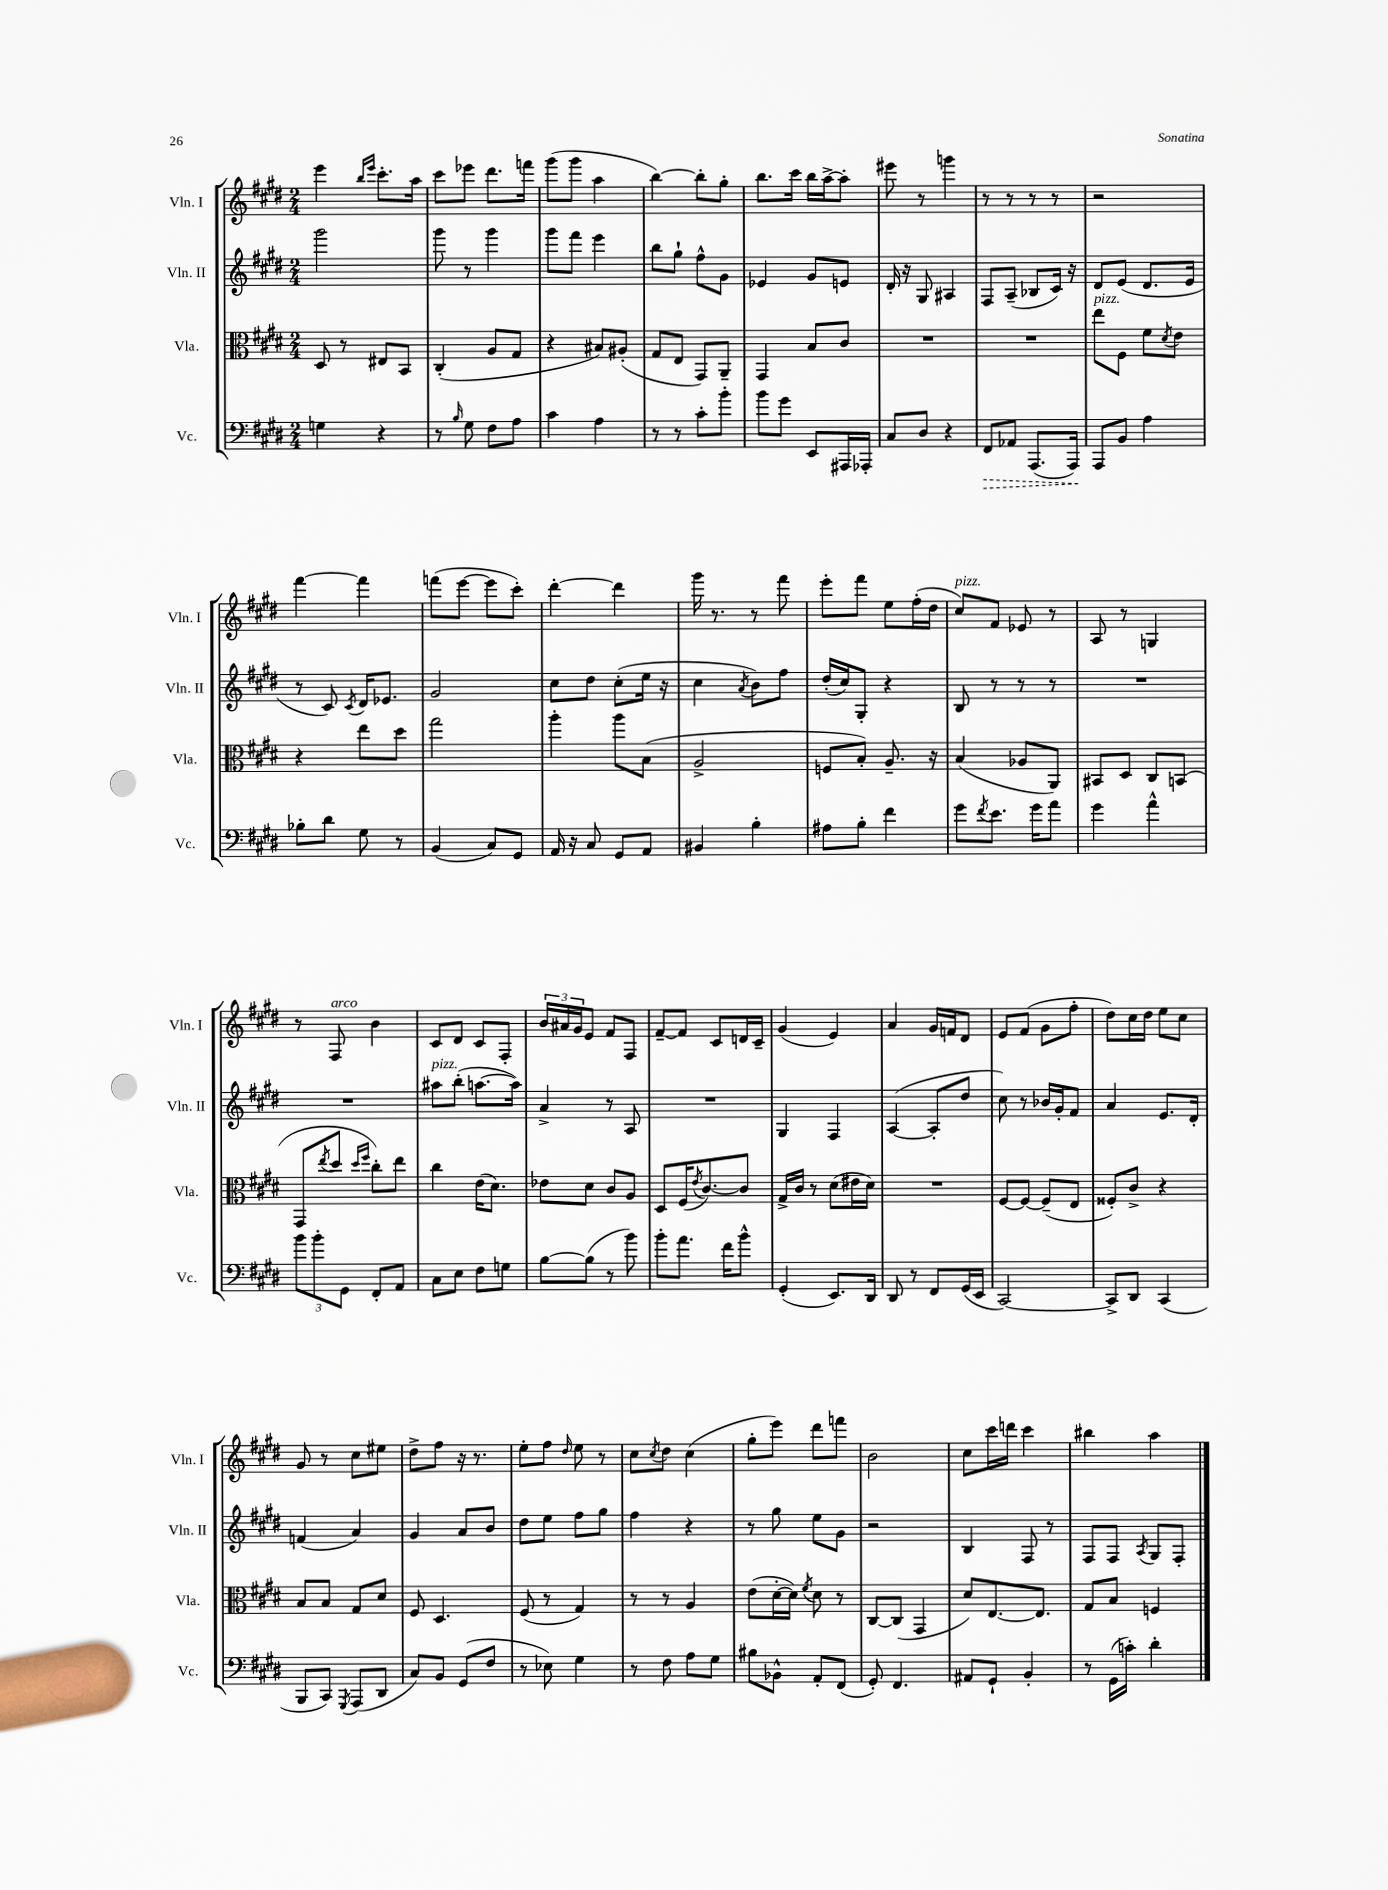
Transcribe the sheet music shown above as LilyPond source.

<<
\new StaffGroup <<
\new Staff = "s0" \with { instrumentName = "Vln. I" shortInstrumentName = "Vln. I" } {
    \clef treble \key e \major \numericTimeSignature \time 2/4
    e'''4 \grace { b''16 e'''16 } cis'''8.-. a''16 |
    cis'''8 ees'''8 dis'''8. f'''16 |
    gis'''8( gis'''8 a''4 |
    b''4~) b''8-. gis''8-. |
    b''8. cis'''16 b''16 a''16~-> a''8-. |
    eis'''8 r8 g'''4 |
    r8 r8 r8 r8 |
    r2 |
    fis'''4~ fis'''4 |
    f'''8( e'''8~ e'''8 cis'''8-.) |
    dis'''4~-. dis'''4 |
    gis'''16 r8. r8 fis'''8 |
    e'''8-. fis'''8 e''8 fis''16-.( dis''16 |
    cis''8^\markup { \italic "pizz." }) fis'8 ees'8 r8 |
    a8 r8 g4 |
    r8 fis8^\markup { \italic "arco" } b'4 |
    cis'8 dis'8 cis'8 fis8-. |
    \tuplet 3/2 { b'16 ais'16 gis'16 } e'8 fis'8 fis8 |
    fis'8~-- fis'8 cis'8 d'16 cis'16-- |
    gis'4( e'4) |
    a'4 gis'16 f'16 dis'8 |
    e'8 fis'8( gis'8 fis''8-. |
    dis''8) cis''16 dis''16 e''8 cis''8 |
    gis'8 r8 cis''8 eis''8 |
    dis''8-> fis''8 r16 r8. |
    e''8-. fis''8 \grace { dis''16 } e''8 r8 |
    cis''8 \acciaccatura { cis''8 } dis''8 cis''4( |
    gis''8-. e'''8) dis'''8 f'''8 |
    b'2 |
    cis''8 cis'''16 d'''16 cis'''4 |
    bis''4 a''4 \bar "|." |
}
\new Staff = "s1" \with { instrumentName = "Vln. II" shortInstrumentName = "Vln. II" } {
    \clef treble \key e \major \numericTimeSignature \time 2/4
    gis'''2 |
    gis'''8 r8 gis'''4 |
    gis'''8 fis'''8 e'''4 |
    b''8 gis''8-! fis''8-^ gis'8 |
    ees'4 gis'8 e'8 |
    dis'16-. r16 gis8 ais4 |
    fis8 a8--( bes8 cis'16) r16 |
    dis'8 e'8( dis'8. e'16 |
    r8 cis'8) \acciaccatura { cis'8 } dis'16 ees'8. |
    gis'2 |
    cis''8 dis''8 cis''8-.( e''16 r16 |
    cis''4 \acciaccatura { a'8 } b'8) fis''8 |
    dis''16-.( cis''16) gis8-. r4 |
    b8 r8 r8 r8 |
    R2 |
    R2 |
    ais''8^\markup { \italic "pizz." } b''8-.( a''8.~ a''16) |
    a'4-> r8 a8 |
    R2 |
    gis4 fis4 |
    a4~( a8-. dis''8 |
    cis''8) r8 bes'16 gis'16-. fis'8 |
    a'4 e'8. dis'16-. |
    f'4( a'4) |
    gis'4 a'8 b'8 |
    dis''8 e''8 fis''8 gis''8 |
    fis''4 r4 |
    r8 gis''8 e''8 gis'8 |
    r2 |
    b4 fis8 r8 |
    fis8 fis8 \acciaccatura { a8 } gis8 fis8-. \bar "|." |
}
\new Staff = "s2" \with { instrumentName = "Vla." shortInstrumentName = "Vla." } {
    \clef alto \key e \major \numericTimeSignature \time 2/4
    dis8 r8 eis8 b,8 |
    cis4-.( a8 gis8 |
    r4 bis8) ais8-.( |
    gis8 e8 gis,8) a,8-- |
    gis,4 b8 cis'8 |
    R2 |
    R2 |
    e''8^\markup { \italic "pizz." } fis8 fis'8 \acciaccatura { dis'8 } e'8 |
    r4 e''8 dis''8 |
    gis''2 |
    a''4-. a''8 b8( |
    a2-> |
    f8 b8-.) a8.-- r16 |
    b4( aes8 a,8) |
    bis,8 dis8 cis8 b,8( |
    gis,8 \acciaccatura { e''8 } dis''8 \grace { dis''16 fis''16 } cis''8-.) e''8 |
    cis''4 e'16( dis'8.) |
    ees'8 dis'8 cis'8 a8 |
    dis8 fis16( \acciaccatura { e'8 } cis'8.~) cis'8 |
    gis16-> cis'16 r8 dis'8( eis'16 dis'16) |
    R2 |
    fis8~ fis8~ fis8--( e8 |
    fisis8-.) cis'8-> r4 |
    b8 b8 gis8 dis'8 |
    fis8 dis4. |
    fis8( r8 gis4) |
    r8 r8 a4 |
    e'8( dis'16~-. dis'16) \acciaccatura { fis'8 } dis'8 r8 |
    cis8~ cis8( gis,4 |
    dis'8) e8.~ e8. |
    gis8 b8 f4 \bar "|." |
}
\new Staff = "s3" \with { instrumentName = "Vc." shortInstrumentName = "Vc." } {
    \clef bass \key e \major \numericTimeSignature \time 2/4
    g4 r4 |
    r8 \grace { b16 } gis8 fis8 a8 |
    cis'4 a4 |
    r8 r8 cis'8-. b'8-. |
    b'8 gis'8 e,8 ais,,16 aes,,16-. |
    cis8 dis8 r4 |
    \once \override Hairpin.style = #'dashed-line fis,8\> aes,8 a,,8.( a,,16\!) |
    a,,8 b,8 a4 |
    bes8-. dis'8 gis8 r8 |
    b,4( cis8) gis,8 |
    a,16 r16 cis8 gis,8 a,8 |
    bis,4 b4-. |
    ais8 b8-. fis'4 |
    gis'8 \acciaccatura { fis'8 } e'8. gis'16 a'8 |
    gis'4 a'4-^ |
    \tuplet 3/2 { b'8 b'8-. gis,8 } fis,8-. a,8 |
    cis8 e8 fis8 g8 |
    b8~ b8( r8 b'8) |
    b'8-. a'8. fis'16 b'8-^ |
    gis,4-.( e,8.) dis,16 |
    dis,8 r8 fis,8 gis,16( e,16 |
    cis,2~) |
    cis,8-> dis,8 cis,4( |
    b,,8 cis,8) \acciaccatura { gis,,8 } a,,8( dis,8 |
    cis8) b,8 gis,8( fis8 |
    r8 ees8) gis4 |
    r8 fis8 a8 gis8 |
    bis8 bes,8-^ a,8-. fis,8( |
    gis,8-.) fis,4. |
    ais,8 gis,8-! b,4-. |
    r8 gis,16( c'16-.) dis'4-. \bar "|." |
}
>>
>>
\layout { \context { \Score \remove "Bar_number_engraver" } }
